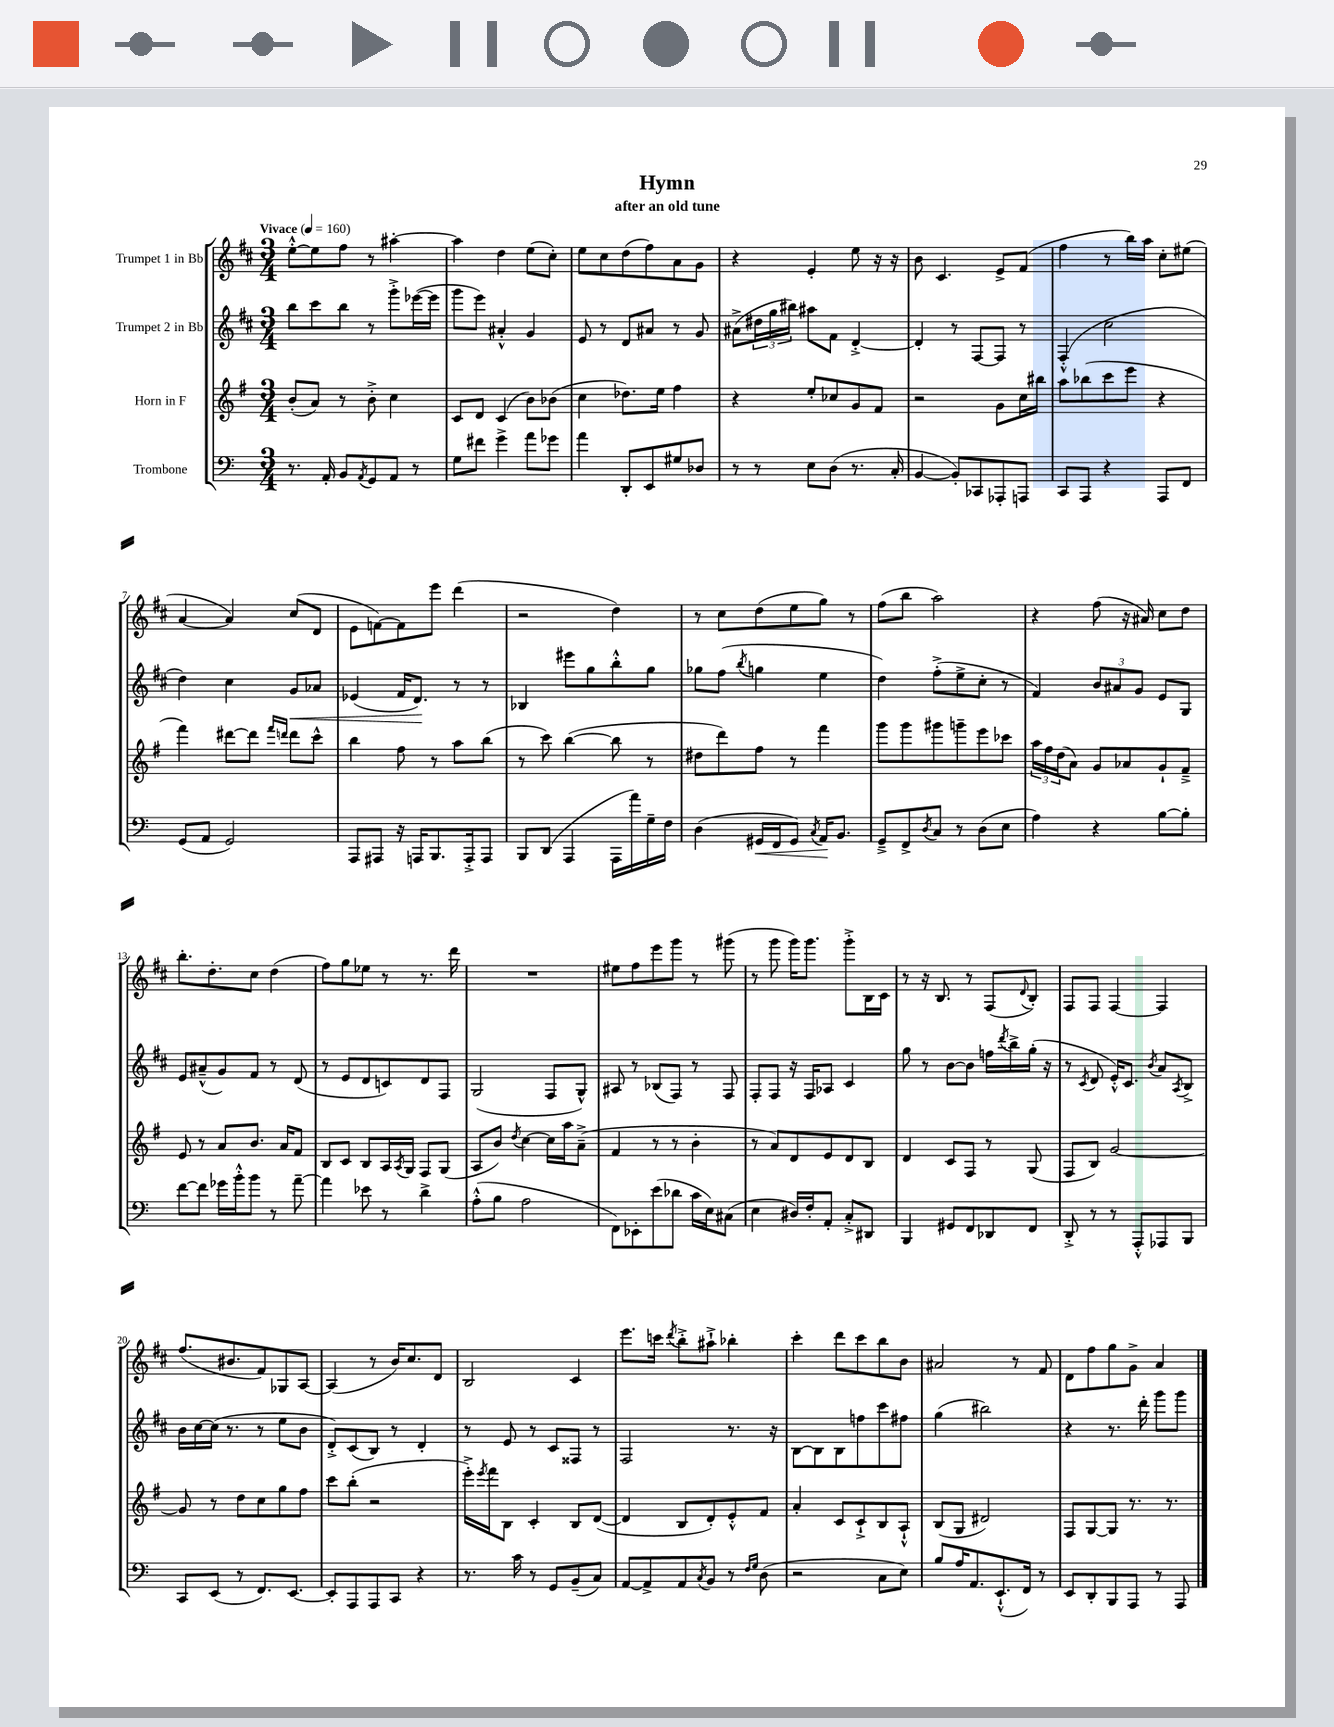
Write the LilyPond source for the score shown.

\header { title = "Hymn" subtitle = "after an old tune" }
<<
\new StaffGroup <<
\new Staff = "s0" \with { instrumentName = "Trumpet 1 in Bb" } {
    \clef treble \key d \major \numericTimeSignature \time 3/4 \tempo "Vivace" 4 = 160
    e''8~-.-^ e''8 fis''8 r8 ais''4~-. |
    ais''4 d''4 e''8( cis''8-.) |
    e''8 cis''8 d''8( fis''8) a'8 g'8 |
    r4 e'4-. e''8 r16 r16 |
    b'8 cis'4. e'8-> fis'8( |
    fis''4 r8 b''16) a''16 cis''8-. eis''8( |
    a'4~ a'4) cis''8( d'8 |
    e'8 f'8~) f'8 e'''8 d'''4( |
    r2 d''4) |
    r8 cis''8 d''8( e''8 g''8) r8 |
    fis''8( b''8 a''2) |
    r4 fis''8( r16 ais'16) cis''8 d''8 |
    b''8.-. d''8.-. cis''8 d''4( |
    fis''8) g''8 ees''8 r8 r8. d'''16 |
    R2. |
    eis''8 fis''8 e'''8 g'''8 r8 gis'''8( |
    r8 g'''8 g'''16) g'''8. g'''8-.-> b16 cis'16 |
    r8 r16 b8. r8 fis8( \appoggiatura { d'8 } b8-.) |
    fis8 fis8 fis4~ fis4 |
    fis''8.( bis'8. fis'8) ges8 a8~ |
    a4( r8 b'16) cis''8. d'8 |
    b2 cis'4 |
    e'''8. c'''16 \acciaccatura { d'''8 } b''8-.-> ais''8-!-> bes''4-. |
    cis'''4-. d'''8 cis'''8 b''8 b'8 |
    ais'2 r8 fis'8 |
    d'8 fis''8 g''8 g'8-> a'4 \bar "|." |
}
\new Staff = "s1" \with { instrumentName = "Trumpet 2 in Bb" } {
    \clef treble \key d \major \numericTimeSignature \time 3/4
    b''8 cis'''8 b''8 r8 g'''8-.-> ees'''16~( ees'''16 |
    g'''8 e'''8) ais'4-.-^ g'4 |
    e'8 r8 d'8 ais'8 r8 g'8 |
    ais'8->( \tuplet 3/2 { dis''16 g''16 bis''16) } ais''8 fis'8 d'4~-.-> |
    d'4-. r8 fis8~ fis8 r8 |
    fis4-.-^( cis''2 |
    d''4) cis''4 g'8\< aes'8 |
    ees'4( fis'16 d'8.\!) r8 r8 |
    bes4 eis'''8 g''8 b''8-.-^ g''8 |
    ges''8 fis''8( \acciaccatura { b''8 } g''4 e''4 |
    d''4) fis''8-.->( e''8-> cis''8-. r8 |
    fis'4) \tuplet 3/2 { b'8 ais'8 g'8 } e'8 g8 |
    e'8 ais'8---^( g'8) fis'8 r8 d'8( |
    r8 e'8 d'8 c'8) d'8 fis8 |
    g2( fis8 g8-^) |
    ais8 r8 bes8( fis8) r8 fis8 |
    fis8-. fis8 r16 fis16 aes8 cis'4 |
    g''8 r8 b'8~ b'8 f''16 \acciaccatura { d'''8 } b''16-> g''16-.( r16 |
    r8 \acciaccatura { cis'8 } d'8 e'16-.-^) cis'8. \acciaccatura { b'8 } a'8 \acciaccatura { a8 } b8-> |
    b'16 cis''16~ cis''16( r8. r8 e''8 b'8 |
    d'8-.->) cis'8( b8) r8 d'4-. |
    r8 e'8 r8 cis'8 fisis8 r8 |
    fis2 r8. r16 |
    b8~ b8 b8 f''8 cis'''8 fis''8 |
    g''4( bis''2) |
    r4 r8. d'''16-. g'''8 g'''8 \bar "|." |
}
\new Staff = "s2" \with { instrumentName = "Horn in F" } {
    \clef treble \key g \major \numericTimeSignature \time 3/4
    b'8-.( a'8) r8 b'8-.-> c''4 |
    c'8 d'8 c'4( b'8) bes'8( |
    c''4 des''8.) e''16 fis''4 |
    r4 e''8-. ces''8 g'8 fis'8 |
    r2 g'8 c''16 bis''16 |
    a''8 bes''8( c'''8 e'''8 r4 |
    fis'''4) dis'''8~ dis'''8 \grace { fis'''16 d'''16 } d'''8 c'''8-^ |
    b''4 fis''8 r8 a''8 b''8( |
    r8 c'''8) b''4~( b''8 r8 |
    dis''8 d'''8) fis''8 r8 fis'''4 |
    g'''8 g'''8 gis'''8 g'''8-- e'''8 ces'''8 |
    \tuplet 3/2 { a''16 fis''16 d''16( } a'8) g'8 aes'8 g'8-! fis'8---> |
    e'8 r8 a'8 b'8. a'16 fis'8 |
    b8 c'8 b8 a16 \acciaccatura { a8 } g16 fis8 g8( |
    a8 b'8) \acciaccatura { d''8 } c''4~ c''16 a''16 a'8--->( |
    fis'4 r8 r8 b'4-. |
    r8 a'8) d'8 e'8 d'8 b8 |
    d'4 c'8 fis8 r8 g8( |
    fis8 b8) g'2~ |
    g'8 r8 d''8 c''8 g''8 fis''8 |
    c'''8 b''8-.( r2 |
    e'''16-.->) \acciaccatura { e'''8 } fis'''16 b8 c'4-. b8 d'8~( |
    d'4 b8 d'8-.) e'8-.-^ fis'8 |
    a'4-. c'8 c'8-!-> b8 a8-!-^ |
    b8( g8 dis'2) |
    fis8 g8~ g8 r8. r8. \bar "|." |
}
\new Staff = "s3" \with { instrumentName = "Trombone" } {
    \clef bass \key c \major \numericTimeSignature \time 3/4
    r8. a,16-. b,8 \acciaccatura { a,8 } g,8 a,8 r8 |
    g8 fis'8 g'4-> a'8 ges'8 |
    a'4 d,8-. e,8 gis8 des8 |
    r8 r8 e8 d8( r8. c16-. |
    b,4~ b,8-.) ces,8 aes,,8-. a,,8 |
    c,8 a,,8 r4 a,,8 f,8 |
    g,8( a,8 g,2) |
    a,,8 ais,,8 r16 a,,16 b,,8. a,,16-.-> a,,8 |
    b,,8 d,8( a,,4 a,,16 a'16) g16-- f16 |
    d4( gis,16\< f,16 gis,8) \acciaccatura { c8 } a,16\! b,8. |
    g,8---> f,8-> \acciaccatura { d8 } c8 r8 d8( e8 |
    a4) r4 b8~ b8-. |
    f'8~ f'8 ges'16 b'16-.-^ b'8 r8 a'8~-- |
    a'4 ees'8 r8 d'4-> |
    a8-.-^( b8 a2 |
    f,8) ees,8-. e'8( des'8 c'16 e16) cis8( |
    e4 dis16) f16-. a,8-. c8-.-> dis,8 |
    b,,4 gis,8 f,8 des,8 f,8 |
    d,8-.-> r8 r8 a,,8-.-^ aes,,8 b,,8 |
    c,8 e,8( r8 f,8.) e,8.~ |
    e,8-. a,,8 a,,8 c,8 r4 |
    r8. c'16 r8 g,8 b,8--( c8) |
    a,8~ a,8-> a,8 \acciaccatura { c8 } b,8 r8 \grace { f16 g16 } d8( |
    r2 c8 e8) |
    b8 a16 a,8. e,8.-!-^( f,16) r8 |
    e,8 d,8-. b,,8 a,,8 r8 a,,8 \bar "|." |
}
>>
>>
